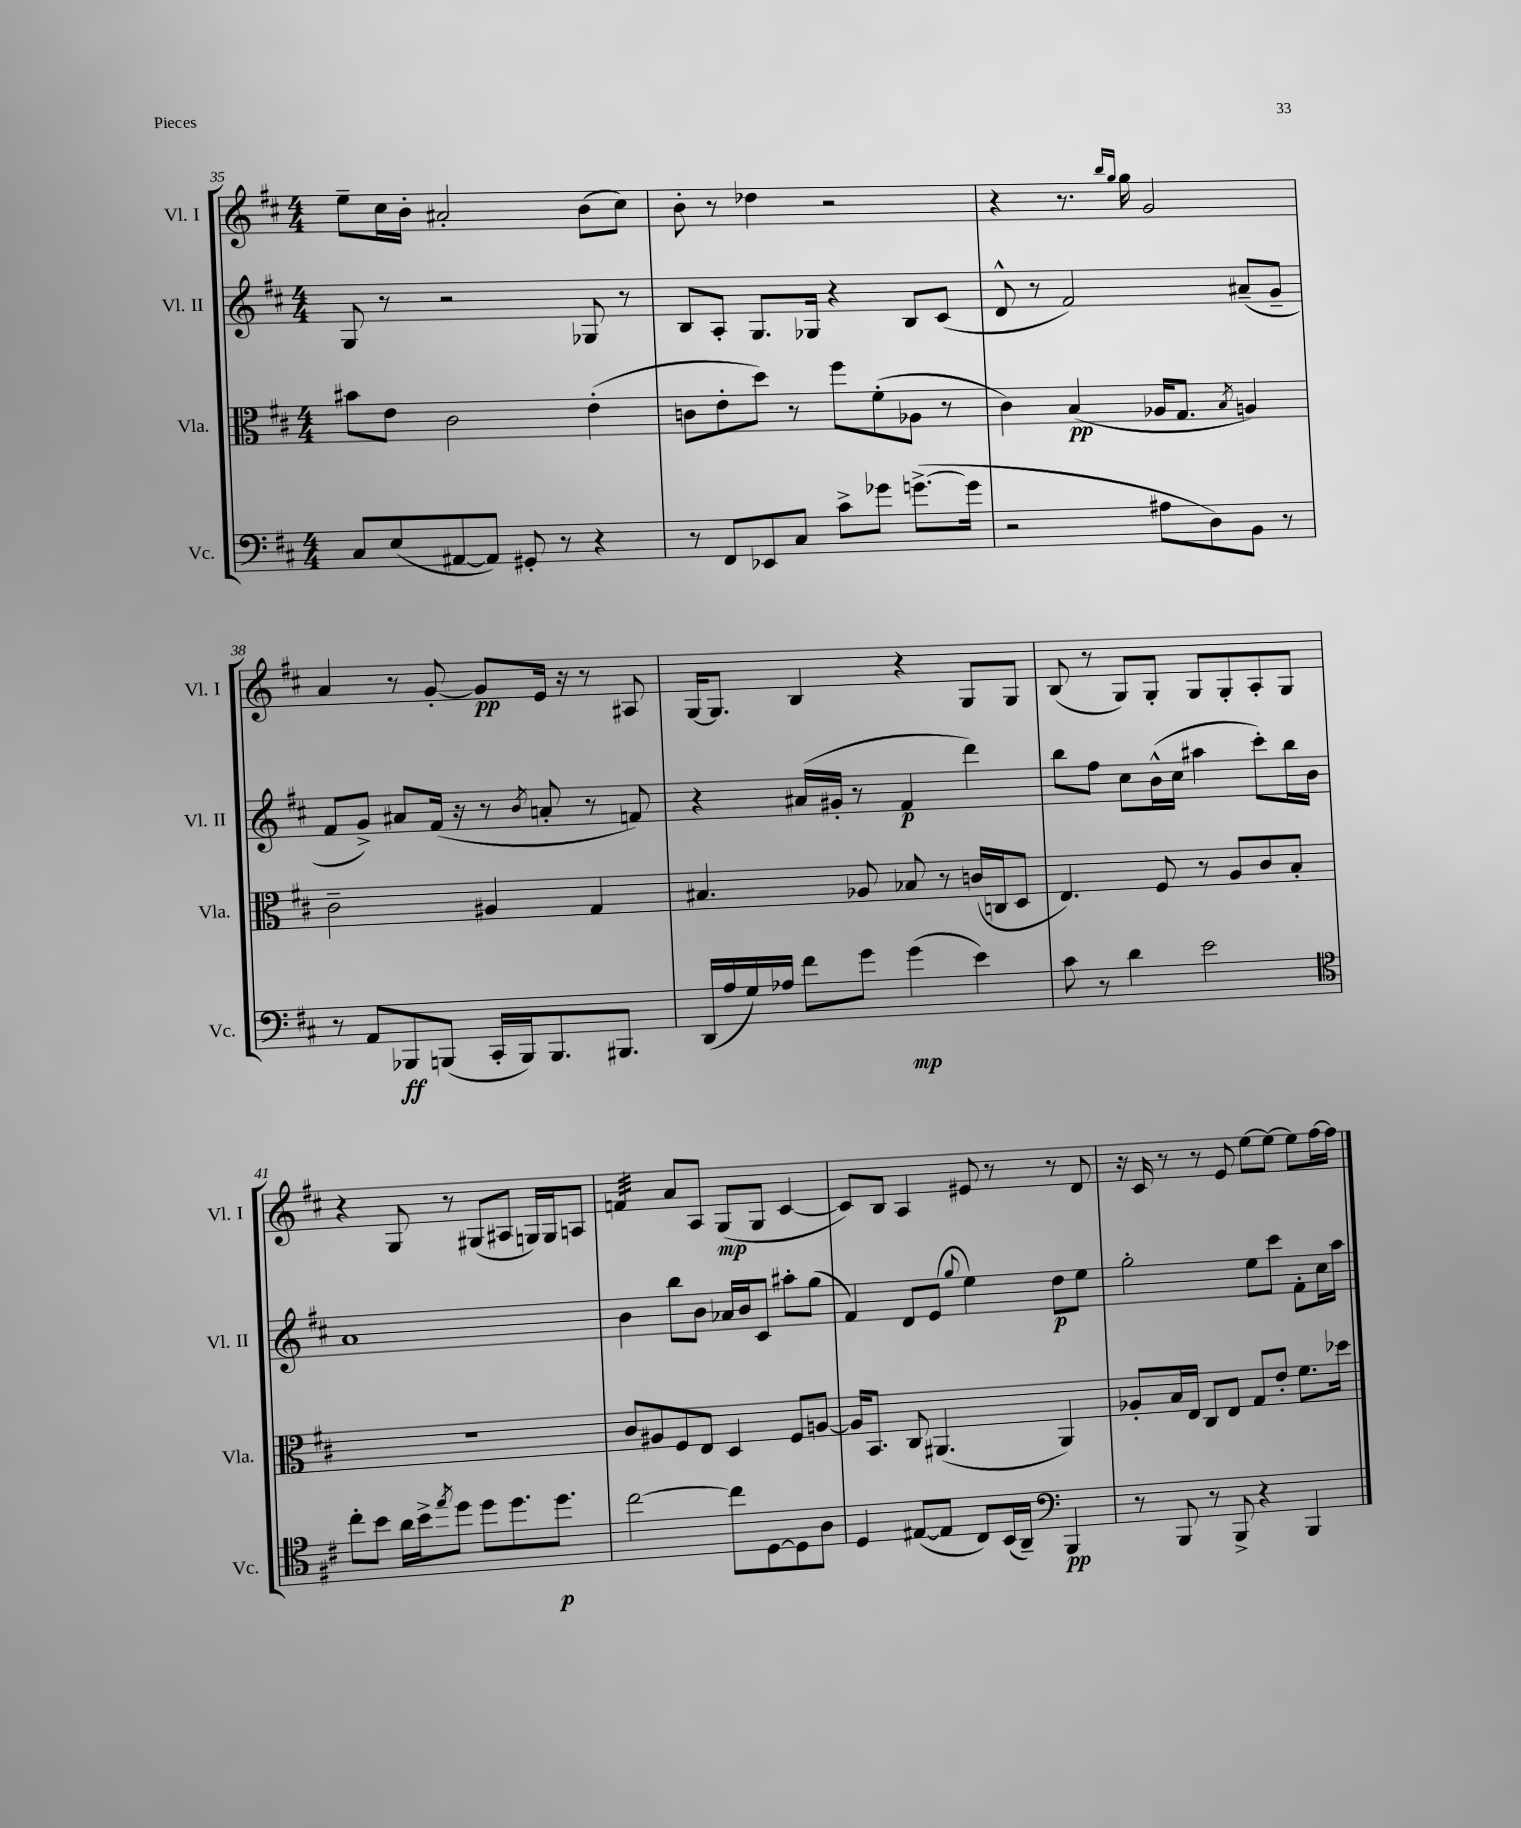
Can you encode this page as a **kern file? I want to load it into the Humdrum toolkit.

**kern	**kern	**kern	**kern
*staff4	*staff3	*staff2	*staff1
*clefF4	*clefC3	*clefG2	*clefG2
*k[f#c#]	*k[f#c#]	*k[f#c#]	*k[f#c#]
*M4/4	*M4/4	*M4/4	*M4/4
8C#/L	8b#\L	8G/	8ee~\L
(8E/	8e\J	8r	16cc#\L
.	.	.	16b'\JJ
[8AA#/	2c#\	2r	2a#'/
8AA#/]J)	.	.	.
8GG#'/	.	.	.
8r	.	.	.
4r	(4e'\	8G-/	(8b\L
.	.	8r	8cc#\J)
=	=	=	=
8r	8c\L	8B/L	8b'\
8FF#/L	8e'\	8A'/J	8r
8EE-/	8dd\J)	8.G/L	4dd-\
8C#/J	8r	.	.
.	.	16G-/Jk	.
8c#^\L	8ff#\L	4r	2r
8g-\J	(8f#'\	.	.
([8.g^\L	8A-\J	8B/L	.
.	8r	(8c#/J	.
16g\]Jk	.	.	.
=	=	=	=
2r	4c#\)	8d^^/	4r
.	.	8r	.
.	(4B/	2f#/)	8.r
.	.	.	16qqbb/LL
.	.	.	16qqgg/JJ
.	.	.	16gg\
8A#\L	16A-/LK	.	2g/
.	8.G/J	.	.
8D\)	.	.	.
.	8qB/	.	.
8BB\J	4A/)	(8a#~/L	.
8r	.	8g~/J	.
=	=	=	=
8r	2c#~\	8f#/L	4a/
8AA/L	.	8g^/J)	.
8BBB-/	.	8a#/L	8r
(8BBB/J	.	(16f#/Jk	[8g'/
.	.	16r	.
16CC#'/LL	4A#/	8r	8g/]L
16BBB/J)	.	.	.
.	.	8qb/	.
8.BBB/	.	8a'/	16e/Jk
.	.	.	16r
.	4G/	8r	8r
8.BBB#/J	.	.	.
.	.	8f/)	8A#/
=	=	=	=
(16DD/LL	4.B#/	4r	[16G/LK
16A/	.	.	8.G/]J
16G/)	.	.	.
16A-/JJ	.	.	.
8f#\L	.	(16a#/LL	4B/
.	.	16g#'/JJ	.
8g\J	8A-/	8r	.
(4g\	8B-/	4f#/	4r
.	8r	.	.
4e\)	(16c/LL	4ddd\)	8G/L
.	16C/J	.	.
.	8D/J	.	8G/J
=	=	=	=
8c#\	4.E/)	8bb\L	(8B/
8r	.	8ff#\J	8r
4d\	.	8cc#\L	8G/L)
.	8F#/	(16b^^\L	8G'/J
.	.	16cc#\JJ	.
2e\	8r	4aa#\	8G/L
.	8A/L	.	8G'/
.	8c#/	8ccc#'\L)	8A'/
.	8B'/J	16bb\L	8G/J
.	.	16b\JJ	.
=	=	=	=
*clefC4	*	*	*
8cc#'\L	1r	1a	4r
8b\J	.	.	.
16a\LL	.	.	8G/
16b^\J	.	.	.
8qee/	.	.	.
8dd\J	.	.	8r
8dd\L	.	.	(8G#/L
8.dd\	.	.	8A#/J
.	.	.	16G/LL)
8.dd\J	.	.	16G/J
.	.	.	8A/J
=	=	=	=
[2cc#\	8c#/L	4b\	4f/
.	8A#/	.	.
.	8F#/	8bb\L	8a/L
.	8E/J	8b\J	8A/J
8cc#\]L	4D/	16a-/LL	(8G/L
.	.	16b/J	.
[8D\	.	8c#/J	8G/J
8D\]	8F#/L	8aa#'\L	[4c#/
8A\J	[8A/J	(8gg\J	.
=	=	=	=
4D/	16A/]LK	4f#/)	8c#/]L)
.	8.BB/J	.	.
.	.	.	8B/J
([8E#/L	8C#/	8d/L	4A/
8E#/]J	(4.AA#/	(8e/J	.
.	.	8qqgg/	.
8C#/L)	.	4ee\)	8e#/
(16BB/L	.	.	8r
16AA~/JJ)	.	.	.
*clefF4	*	*	*
4BBB/	4AA#/)	8dd\L	8r
.	.	8ee\J	8d/
=	=	=	=
8r	8A-'/L	2gg'\	16r
.	.	.	16c#/
8BBB/	16B/L	.	8r
.	16E/JJ	.	.
8r	8C#/L	.	8r
8BBB^/	8E/J	.	8e/
4r	8G/L	8ee\L	[8ee\L
.	8e'/J	8ccc#\J	8ee\_J
4BBB/	8.f#\L	8f#'\L	8ee\]L
.	.	16cc#\L	[16ff#\L
.	16dd-\Jk	16aa\JJ	16ff#\]JJ
==	==	==	==
*-	*-	*-	*-
